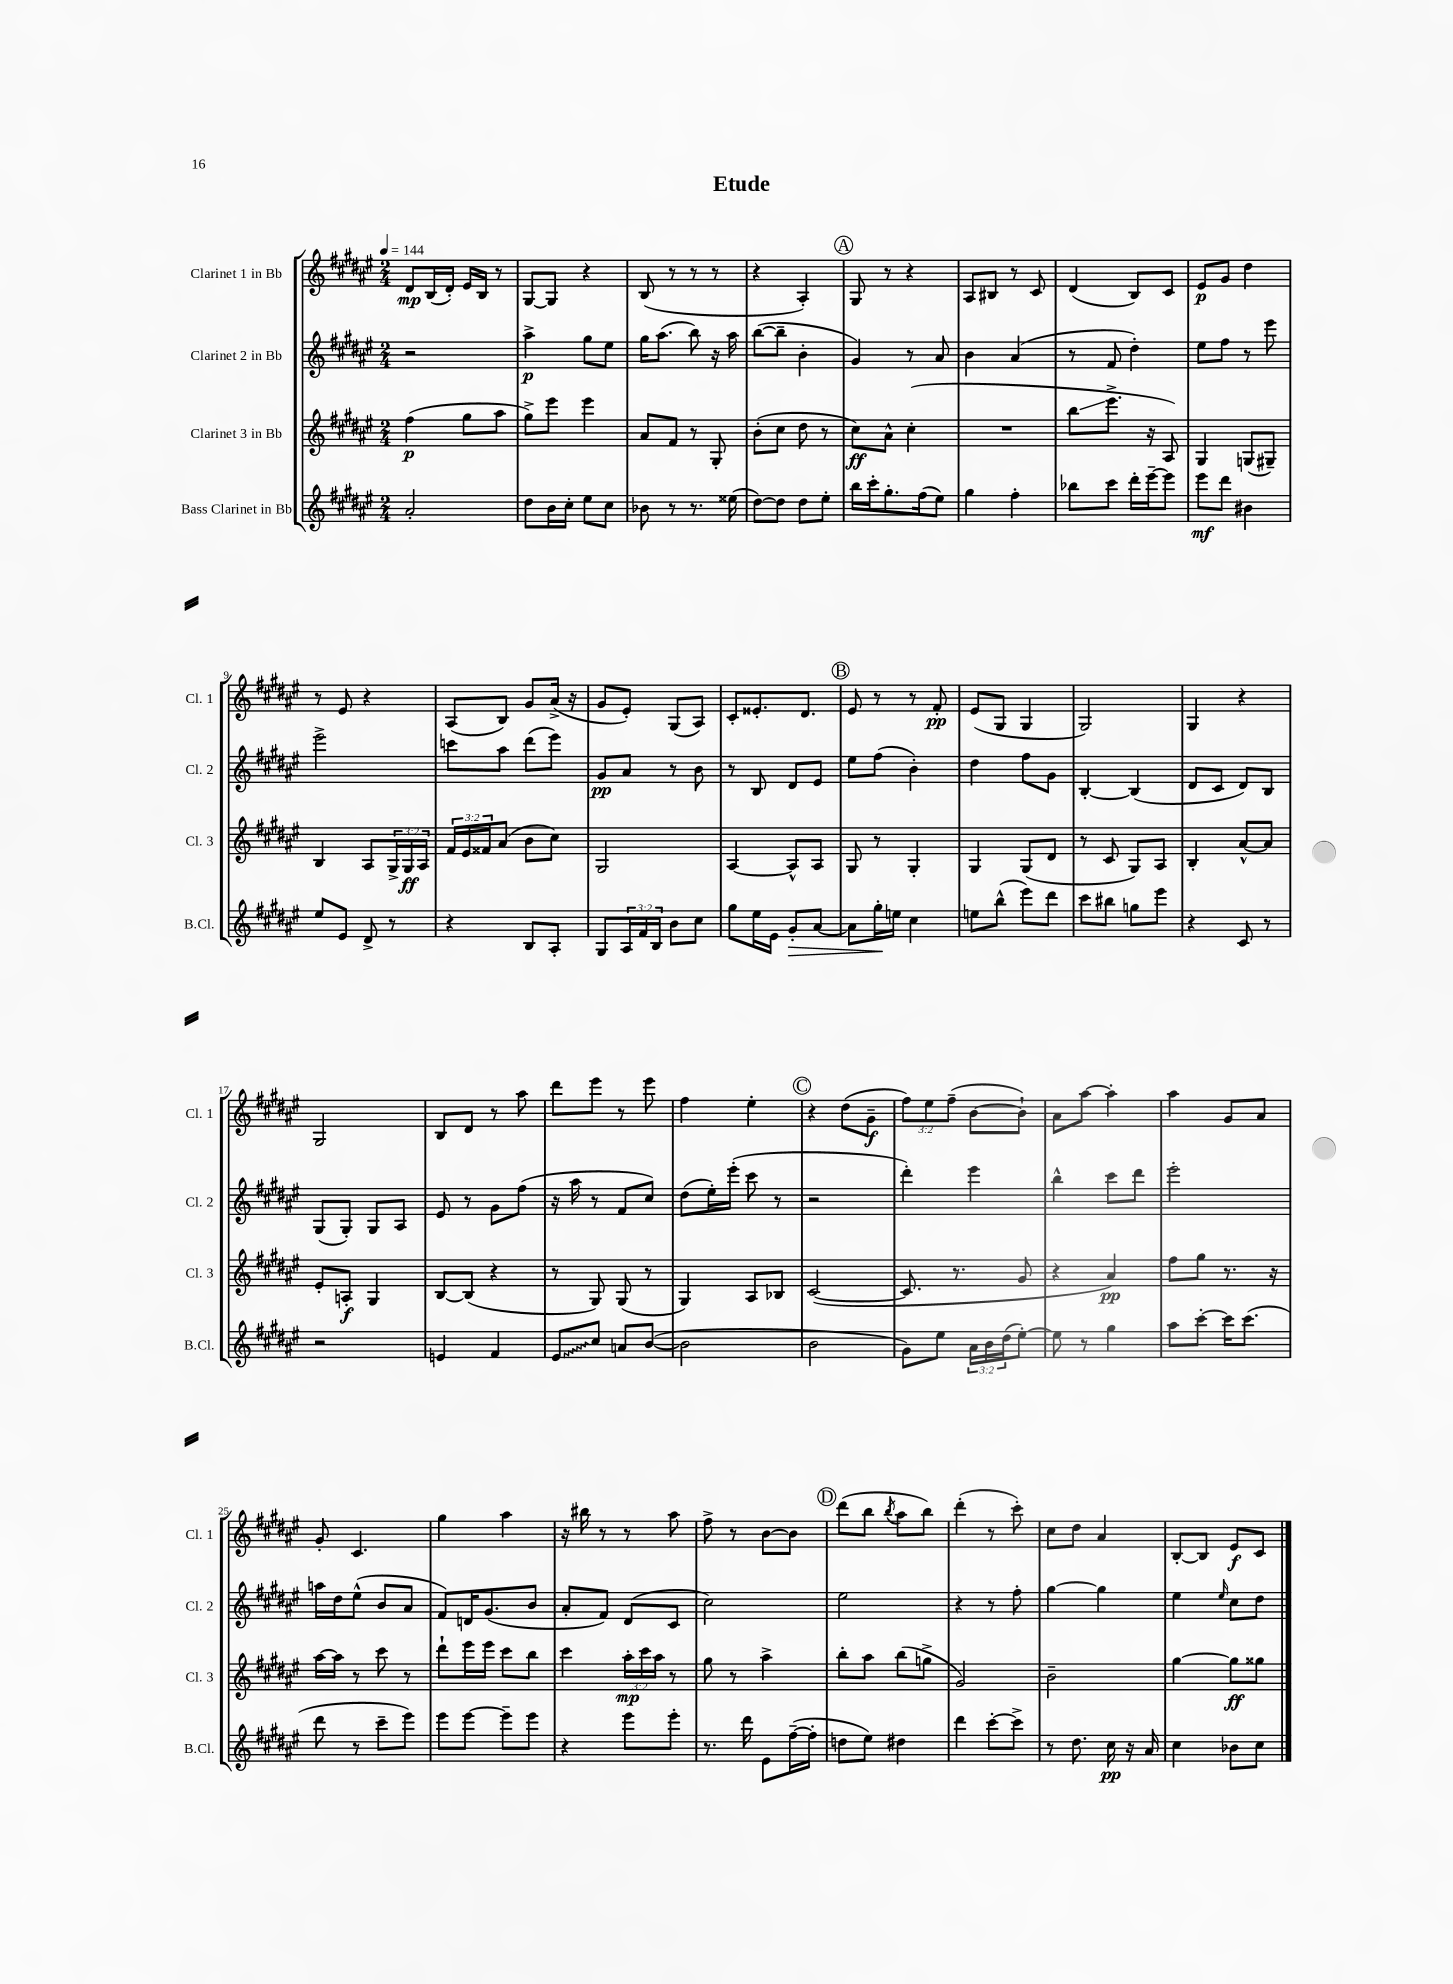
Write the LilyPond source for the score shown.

\header { title = "Etude" }
<<
\new StaffGroup <<
\new Staff = "s0" \with { instrumentName = "Clarinet 1 in Bb" shortInstrumentName = "Cl. 1" } {
    \clef treble \key fis \major \numericTimeSignature \time 2/4 \override Staff.TupletNumber.text = #tuplet-number::calc-fraction-text \tempo 4 = 144
    dis'8\mp b16( dis'16-.) eis'16 b16 r8 |
    gis8~ gis8 r4 |
    b8( r8 r8 r8 |
    r4 ais4-.) |
    \mark \markup { \circle "A" } gis8 r8 r4 |
    ais8 bis8 r8 cis'8 |
    dis'4( b8) cis'8 |
    eis'8\p gis'8 dis''4 |
    r8 eis'8 r4 |
    ais8( b8) gis'8 ais'16->( r16 |
    gis'8 eis'8-.) gis8( ais8) |
    cis'8-. eisis'8.-. dis'8. |
    \mark \markup { \circle "B" } eis'8 r8 r8 fis'8-.\pp |
    eis'8( gis8 gis4 |
    gis2) |
    gis4 r4 |
    gis2 |
    b8 dis'8 r8 ais''8 |
    dis'''8 eis'''8 r8 eis'''8 |
    fis''4 eis''4-. |
    \mark \markup { \circle "C" } r4 dis''8( gis'8--\f |
    \tuplet 3/2 { fis''8) eis''8 fis''8--( } b'8~ b'8-!) |
    ais'8 ais''8~ ais''4-. |
    ais''4 gis'8 ais'8 |
    gis'8-. cis'4. |
    gis''4 ais''4 |
    r16 bis''16 r8 r8 ais''8 |
    fis''8-> r8 b'8~ b'8 |
    \mark \markup { \circle "D" } dis'''8( b''8 \acciaccatura { b''8 } ais''8 b''8) |
    dis'''4-.( r8 cis'''8-.) |
    cis''8 dis''8 ais'4 |
    b8~-. b8 eis'8\f cis'8 \bar "|." |
}
\new Staff = "s1" \with { instrumentName = "Clarinet 2 in Bb" shortInstrumentName = "Cl. 2" } {
    \clef treble \key fis \major \numericTimeSignature \time 2/4
    r2 |
    ais''4->\p gis''8 eis''8 |
    gis''16 ais''8.( b''8) r16 ais''16 |
    b''8~( b''8-- b'4-. |
    \mark \markup { \circle "A" } gis'4) r8 ais'8 |
    b'4 ais'4( |
    r8 fis'8 dis''4-.) |
    eis''8 fis''8 r8 eis'''8 |
    eis'''2-> |
    c'''8 ais''8 dis'''8( eis'''8) |
    gis'8\pp ais'8 r8 b'8 |
    r8 b8 dis'8 eis'8 |
    \mark \markup { \circle "B" } eis''8 fis''8( b'4-.) |
    dis''4 fis''8 gis'8 |
    b4~-. b4( |
    dis'8 cis'8 dis'8) b8 |
    gis8( gis8-.) gis8 ais8 |
    eis'8 r8 gis'8 fis''8( |
    r16 ais''16 r8 fis'8 cis''8) |
    dis''8( eis''16-.) eis'''16-.( cis'''8 r8 |
    \mark \markup { \circle "C" } r2 |
    dis'''4-.) eis'''4 |
    b''4-^ cis'''8 dis'''8 |
    eis'''2-. |
    a''16 dis''16 eis''8-^( b'8 ais'8 |
    fis'8) d'16 gis'8.( b'8 |
    ais'8-. fis'8) dis'8( cis'8 |
    cis''2) |
    \mark \markup { \circle "D" } eis''2 |
    r4 r8 fis''8-. |
    gis''4~ gis''4 |
    eis''4 \grace { eis''16 } cis''8 dis''8 \bar "|." |
}
\new Staff = "s2" \with { instrumentName = "Clarinet 3 in Bb" shortInstrumentName = "Cl. 3" } {
    \clef treble \key fis \major \numericTimeSignature \time 2/4 \override Staff.TupletNumber.text = #tuplet-number::calc-fraction-text
    fis''4\p( gis''8 ais''8 |
    gis''8->) eis'''8 eis'''4 |
    ais'8 fis'8 r8 gis8-. |
    b'8-.( cis''8 dis''8 r8 |
    \mark \markup { \circle "A" } cis''8\ff) ais'8-^ cis''4-.( |
    R2 |
    b''8\glissando eis'''8.-> r16 ais8) |
    gis4 g8( gis8--) |
    b4 ais8 \tuplet 3/2 { gis16-> gis16\ff ais16 } |
    \tuplet 3/2 { fis'16 eis'16 fisis'16 } ais'8( b'8 cis''8) |
    gis2 |
    ais4~ ais8-^ ais8 |
    \mark \markup { \circle "B" } gis8 r8 gis4-. |
    gis4 gis8( dis'8 |
    r8 cis'8 gis8) ais8 |
    b4-. ais'8~-^ ais'8 |
    eis'8-. a8-.\f gis4 |
    b8~ b8( r4 |
    r8 gis8) gis8( r8 |
    gis4) ais8 bes8 |
    \mark \markup { \circle "C" } cis'2~( |
    cis'8. r8. gis'8 |
    r4 ais'4\pp) |
    fis''8 gis''8 r8. r16 |
    ais''16~ ais''16 r8 cis'''8 r8 |
    dis'''8-! eis'''16 eis'''16 cis'''8 b''8 |
    cis'''4 \tuplet 3/2 { ais''16-.\mp cis'''16 ais''16 } r8 |
    gis''8 r8 ais''4-> |
    \mark \markup { \circle "D" } b''8-. ais''8 b''8( g''8-> |
    gis'2) |
    b'2-- |
    gis''4~ gis''8\ff gisis''8 \bar "|." |
}
\new Staff = "s3" \with { instrumentName = "Bass Clarinet in Bb" shortInstrumentName = "B.Cl." } {
    \clef treble \key fis \major \numericTimeSignature \time 2/4 \override Staff.TupletNumber.text = #tuplet-number::calc-fraction-text
    ais'2-. |
    dis''8 b'16 cis''16-. eis''8 cis''8 |
    bes'8 r8 r8. eisis''16( |
    dis''8~) dis''8 dis''8 eis''8-. |
    \mark \markup { \circle "A" } b''16 cis'''16-. gis''8.-. fis''16( eis''8) |
    gis''4 fis''4-. |
    bes''8 cis'''8 dis'''16-. eis'''16~-- eis'''8 |
    eis'''8\mf dis'''8 bis'4 |
    eis''8 eis'8 dis'8-> r8 |
    r4 b8 ais8-. |
    gis8 \tuplet 3/2 { ais16 fis'16 b16 } b'8 cis''8 |
    gis''8 eis''16 eis'16 gis'8-.\> ais'8~ |
    \mark \markup { \circle "B" } ais'8 gis''16-.\! e''16 cis''4 |
    e''8 b''8-^( eis'''8) dis'''8 |
    cis'''8 bis''8 g''8 eis'''8 |
    r4 cis'8 r8 |
    r2 |
    e'4 fis'4 |
    \once \override Glissando.style = #'zigzag eis'8\glissando cis''8 a'8 b'8~( |
    b'2 |
    \mark \markup { \circle "C" } b'2 |
    gis'8) eis''8 \tuplet 3/2 { ais'16 b'16 dis''16( } eis''8~-.) |
    eis''8 r8 gis''4 |
    ais''8 cis'''8~-. cis'''16 cis'''8.( |
    dis'''8 r8 cis'''8-- eis'''8) |
    eis'''8 eis'''8~ eis'''8-- eis'''8 |
    r4 eis'''8 eis'''8-. |
    r8. dis'''16 eis'8 fis''16~--( fis''16-. |
    \mark \markup { \circle "D" } d''8 eis''8) dis''4 |
    dis'''4 cis'''8~-. cis'''8-> |
    r8 dis''8. cis''16\pp r16 ais'16 |
    cis''4 bes'8 cis''8 \bar "|." |
}
>>
>>
